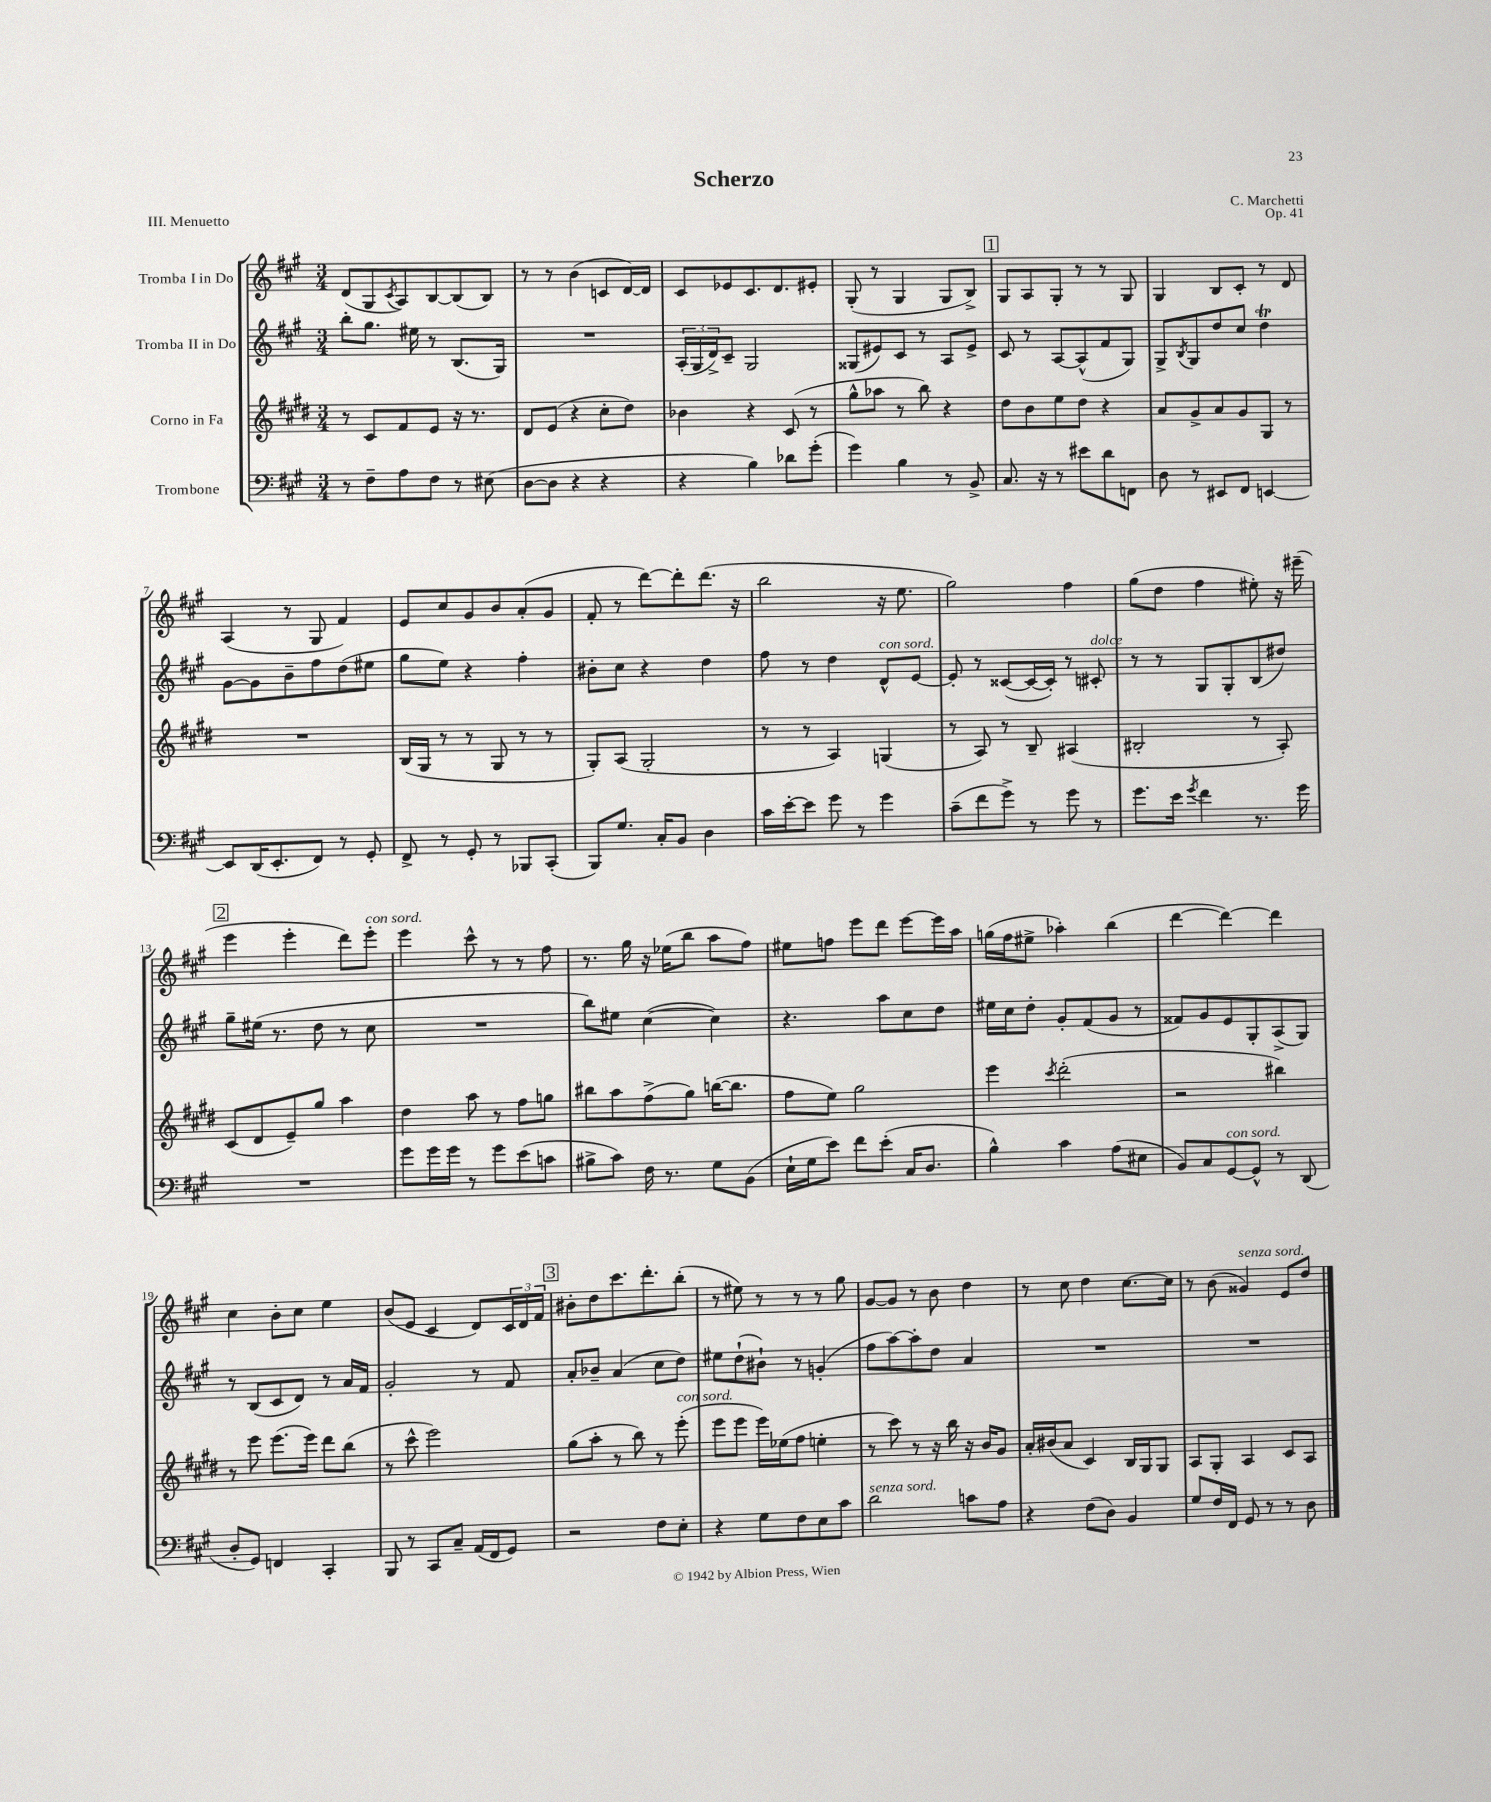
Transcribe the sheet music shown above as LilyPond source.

\header { title = "Scherzo" composer = "C. Marchetti" opus = "Op. 41" piece = "III. Menuetto" }
<<
\new StaffGroup <<
\new Staff = "s0" \with { instrumentName = "Tromba I in Do" } {
    \clef treble \key a \major \numericTimeSignature \time 3/4
    d'8( gis8 \acciaccatura { cis'8 } a8) b8~ b8( b8) |
    r8 r8 b'4( c'8 d'16~) d'16 |
    cis'8 ees'8 cis'8. d'8. eis'8-. |
    gis8-.( r8 gis4 gis8 b8->) |
    \mark \markup { \box "1" } gis8 a8 gis8-. r8 r8 gis8 |
    gis4 b8 cis'8-. r8 d'8 |
    a4( r8 gis8 fis'4) |
    e'8 cis''8 gis'8 b'8 a'8-.( gis'8 |
    fis'8-. r8 d'''8~) d'''8-. d'''8.( r16 |
    b''2 r16 e''8. |
    gis''2) fis''4 |
    gis''8( d''8 fis''4 eis''8-.) r16 eis'''16--( |
    \mark \markup { \box "2" } e'''4 e'''4-. d'''8) e'''8-.^\markup { \italic "con sord." } |
    e'''4 cis'''8-^ r8 r8 fis''8 |
    r8. gis''16 r16 ees''16( b''8 a''8 fis''8) |
    eis''8 f''8 e'''8 d'''8 e'''8~ e'''16 a''16 |
    g''16( fis''16 eis''8-> aes''4-.) b''4( |
    d'''4~ d'''4~) d'''4 |
    cis''4 b'8-. cis''8 e''4 |
    b'8( e'8 cis'4 d'8) \tuplet 3/2 { cis'16 d'16 fis'16 } |
    \mark \markup { \box "3" } bis'8-. d''8 cis'''8. d'''8.-. b''8-.( |
    r8 eis''8) r8 r8 r8 gis''8 |
    gis'8~ gis'8 r8 b'8 d''4 |
    r8 cis''8 d''4 cis''8.~ cis''16 |
    r8 b'8( gisis'4^\markup { \italic "senza sord." }) e'8 d''8 \bar "|." |
}
\new Staff = "s1" \with { instrumentName = "Tromba II in Do" } {
    \clef treble \key a \major \numericTimeSignature \time 3/4
    b''8-. gis''8. eis''16 r8 b8.( gis16) |
    R2. |
    \tuplet 3/2 { a16-.( gis16 d'16->) } cis'8-- gis2 |
    gisis8( eis'8) cis'8 r8 a8 eis'8-> |
    \mark \markup { \box "1" } cis'8 r8 a8~ a8-^( fis'8 gis8) |
    gis8-> \acciaccatura { b8 } gis8 d''8 cis''8 d''4\trill |
    gis'8~ gis'8 b'8-- fis''8 d''8( eis''8 |
    gis''8 e''8) r4 fis''4-. |
    bis'8-. cis''8 r4 d''4 |
    fis''8 r8 d''4 d'8-^^\markup { \italic "con sord." } e'8~ |
    e'8-. r8 cisis'8~( cisis'16~ cisis'16-.) r8 cis'8-.^\markup { \italic "dolce" } |
    r8 r8 gis8 gis8-. b8( dis''8) |
    \mark \markup { \box "2" } gis''8-- eis''16( r8. d''8 r8 cis''8 |
    R2. |
    b''8) eis''8 cis''4~( cis''4) |
    r4. a''8 cis''8 d''8 |
    eis''16 cis''16 d''8-. gis'8-. fis'8( gis'8 r8 |
    fisis'8) gis'8 e'8 gis8-. a8->( gis8) |
    r8 b8( cis'8 d'8) r8 a'16 fis'16 |
    gis'2-. r8 fis'8 |
    \mark \markup { \box "3" } a'8-. bes'8-- a'4( cis''8 d''8) |
    eis''8 d''8-!( bis'8-!) r8 g'4-.( |
    fis''8 a''8~) a''8-. d''8 a'4 |
    R2. |
    R2. \bar "|." |
}
\new Staff = "s2" \with { instrumentName = "Corno in Fa" } {
    \clef treble \key e \major \numericTimeSignature \time 3/4
    r8 cis'8 fis'8 e'8 r16 r8. |
    dis'8 e'8( r4 cis''8-. dis''8) |
    bes'4 r4 cis'8( r8 |
    gis''8-^ aes''8 r8 b''8) r4 |
    \mark \markup { \box "1" } dis''8 b'8 e''8 dis''8 r4 |
    a'8 gis'8-> a'8 gis'8 gis8 r8 |
    R2. |
    b16( gis16 r8 r8 gis8 r8 r8 |
    gis8-.) a8( gis2-. |
    r8 r8 a4) g4( |
    r8 a8) r8 b8-- ais4( |
    bis2-. r8 a8-.) |
    \mark \markup { \box "2" } cis'8( dis'8 e'8--) gis''8 a''4 |
    dis''4 a''8 r8 fis''8 g''8 |
    bis''8 a''8 fis''8->( gis''8) b''16~( b''8. |
    fis''8 e''8) gis''2 |
    e'''4 \acciaccatura { cis'''8 } dis'''2-.( |
    r2 bis''4) |
    r8 e'''8 e'''8.( e'''16) dis'''8 b''8( |
    r8 cis'''8-^ e'''2) |
    \mark \markup { \box "3" } gis''8( a''8-. r8 b''8) r8 e'''8-.^\markup { \italic "con sord." }( |
    e'''8 e'''8 e'''16) ees''16( fis''8 e''4-. |
    r8 cis'''8) r8 r16 b''16 r16 b'16 gis'8 |
    a'16-. bis'16( a'8 cis'4) b16 gis16 gis8 |
    a8 gis8-. a4 cis'8 a8 \bar "|." |
}
\new Staff = "s3" \with { instrumentName = "Trombone" } {
    \clef bass \key a \major \numericTimeSignature \time 3/4
    r8 fis8-- a8 fis8 r8 eis8( |
    d8~ d8 r4 r4 |
    r4 b4) des'8 gis'8-.( |
    gis'4) b4 r8 b,8-> |
    \mark \markup { \box "1" } cis8. r16 r8 eis'8 d'8 f,8 |
    d8 r8 eis,8 fis,8 e,4~ |
    e,8 d,16( e,8.-. fis,8) r8 gis,8-. |
    fis,8-> r8 gis,8-. r8 bes,,8 cis,8-.( |
    b,,8) gis8. cis16-. b,8 d4 |
    cis'16 e'16~-. e'8 gis'8 r8 gis'4 |
    cis'8--( fis'8 gis'8->) r8 gis'8 r8 |
    gis'8. e'16 \acciaccatura { gis'8 } fis'4 r8. gis'16 |
    \mark \markup { \box "2" } R2. |
    gis'8 gis'16 gis'16 r8 gis'8 e'8( c'8 |
    bis8-> cis'8) fis16 r8. gis8 b,8( |
    e16-! gis16 e'8) fis'8 e'8-.( cis16 d8. |
    b4-^) cis'4 a8( eis8 |
    b,8) cis8 gis,8~^\markup { \italic "con sord." } gis,8-^ r8 d,8( |
    d8-. gis,8) f,4 cis,4-. |
    b,,8 r8 cis,8 cis8-- a,16( fis,16 gis,8) |
    \mark \markup { \box "3" } r2 fis8 e8-. |
    r4 gis8 fis8 e8 cis'8 |
    d'2^\markup { \italic "senza sord." } c'8 a8 |
    r4 fis8( d8) b,4 |
    gis8 fis16 fis,16 gis,8 r8 r8 d8 \bar "|." |
}
>>
>>
